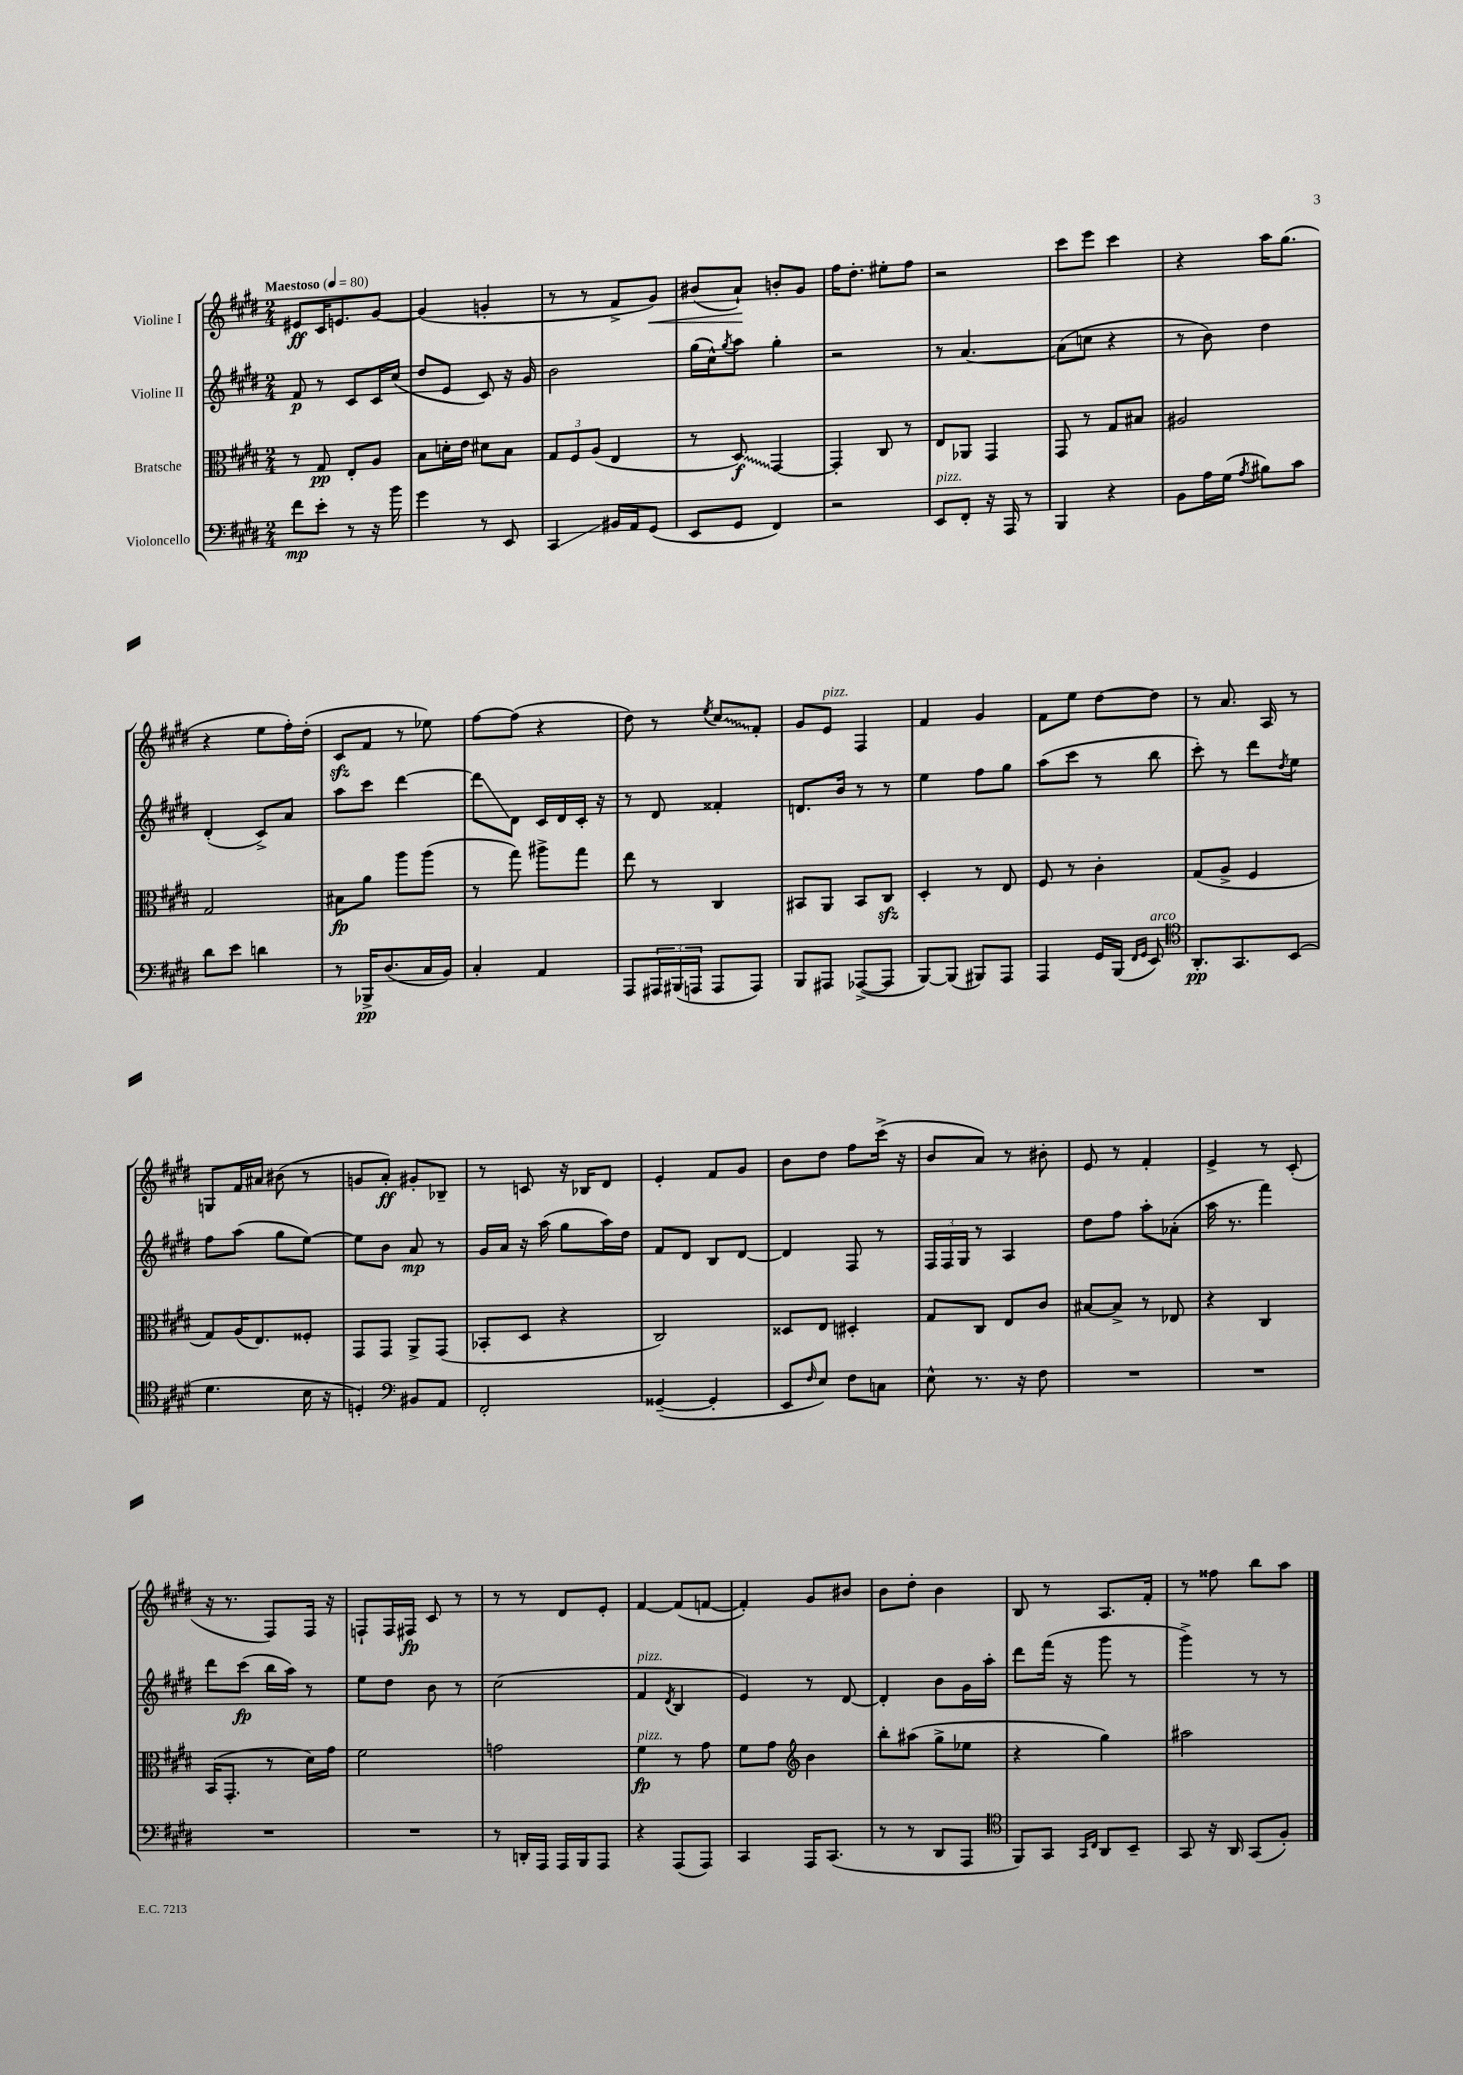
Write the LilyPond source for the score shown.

<<
\new StaffGroup <<
\new Staff = "s0" \with { instrumentName = "Violine I" } {
    \clef treble \key e \major \numericTimeSignature \time 2/4 \tempo "Maestoso" 4 = 80
    eis'8\ff cis'16 e'8. gis'8~ |
    gis'4( g'4-. |
    r8 r8 fis'8-> gis'8\<) |
    bis'8( a'8-!\!) b'8-. gis'8 |
    fis''16 dis''8.-. eis''8-. fis''8 |
    r2 |
    cis'''8 e'''8 cis'''4 |
    r4 a''16 gis''8.( |
    r4 e''8 fis''16-.) dis''16-.( |
    cis'8\sfz fis'8 r8 ees''8) |
    fis''8~ fis''8( r4 |
    dis''8) r8 \acciaccatura { e''8 } \once \override Glissando.style = #'zigzag cis''8\glissando fis'8-. |
    gis'8 e'8^\markup { \italic "pizz." } fis4 |
    fis'4 gis'4 |
    fis'8 e''8 dis''8~ dis''8 |
    r8 a'8. a16 r8 |
    g8 fis'16 ais'16 bis'8( r8 |
    g'8 a'8-.\ff) gis'8-. bes8-- |
    r8 c'8 r16 bes16 dis'8 |
    e'4-. fis'8 gis'8 |
    b'8 dis''8 fis''8 cis'''16->( r16 |
    b'8 a'8) r8 bis'8-. |
    e'8 r8 fis'4-. |
    e'4-> r8 cis'8-.( |
    r16 r8. fis8) fis16 r16 |
    f8-! f16 fis16\fp cis'8 r8 |
    r8 r8 dis'8 e'8-. |
    fis'4~ fis'8( f'8~ |
    f'4-.) gis'8 bis'8 |
    b'8 dis''8-. b'4 |
    b8 r8 a8. fis'16-. |
    r8 fisis''8 b''8 a''8 \bar "|." |
}
\new Staff = "s1" \with { instrumentName = "Violine II" } {
    \clef treble \key e \major \numericTimeSignature \time 2/4
    fis'8\p r8 cis'8 cis'16 cis''16( |
    dis''8 e'8 cis'8) r16 gis'16 |
    b'2 |
    gis''16( cis''16-^) \acciaccatura { gis''8 } a''8 gis''4-. |
    r2 |
    r8 a'4.~ |
    a'8( c''8 r4 |
    r8 b'8) dis''4 |
    dis'4-.( cis'8->) a'8 |
    a''8 cis'''8 dis'''4~ |
    dis'''8\glissando dis'8 cis'16 dis'16 cis'16-. r16 |
    r8 dis'8 fisis'4-. |
    d'8. b'16 r8 r8 |
    e''4 fis''8 gis''8 |
    a''8( cis'''8 r8 b''8 |
    cis'''8-.) r8 dis'''8 \acciaccatura { dis''8 } e''8 |
    fis''8 a''8( gis''8 e''8~) |
    e''8 b'8 a'8\mp r8 |
    gis'16 a'16 r16 a''16( gis''8 a''16) dis''16 |
    fis'8 dis'8 b8 dis'8~ |
    dis'4 fis8 r8 |
    \tuplet 3/2 { fis16 fis16 gis16 } r8 a4 |
    dis''8 fis''8 a''8-. aes'8-.( |
    a''16 r8. fis'''4) |
    dis'''8 cis'''8\fp( b''16 a''16) r8 |
    e''8 dis''8 b'8 r8 |
    cis''2( |
    fis'4^\markup { \italic "pizz." } \acciaccatura { dis'8 } b4 |
    e'4) r8 dis'8~ |
    dis'4-. b'8 gis'16 a''16-. |
    dis'''8 fis'''16( r16 gis'''8 r8 |
    gis'''4->) r8 r8 \bar "|." |
}
\new Staff = "s2" \with { instrumentName = "Bratsche" } {
    \clef alto \key e \major \numericTimeSignature \time 2/4
    r8 gis8\pp e8-. a8 |
    b8 d'16-. e'16 dis'8 b8 |
    \tuplet 3/2 { gis8 fis8 a8( } e4 |
    r8 \once \override Glissando.style = #'zigzag dis8\glissando\f) gis,4~ |
    gis,4-. cis8 r8 |
    e8 aes,8 gis,4 |
    gis,8 r8 gis8 bis8 |
    ais2 |
    gis2 |
    bis8\fp a'8 a''8 a''8( |
    r8 gis''8) ais''8-> gis''8 |
    e''8 r8 cis4 |
    bis,8 a,8 bis,8 cis8\sfz |
    dis4-. r8 e8 |
    fis8 r8 cis'4-. |
    gis8( a8-> fis4 |
    gis8) a16( e8.) fisis8-. |
    gis,8 gis,8 a,8-> gis,8( |
    bes,8-. dis8 r4 |
    cis2) |
    disis8 e8 dis4-. |
    gis8 cis8 e8 cis'8 |
    bis8~ bis8-> r8 ees8 |
    r4 cis4 |
    b,16( gis,8.-. r8 dis'16) gis'16 |
    fis'2 |
    g'2 |
    fis'4\fp^\markup { \italic "pizz." } r8 gis'8 |
    fis'8 gis'8 \clef treble b'4 |
    b''8-. ais''8( gis''8-> ees''8 |
    r4 gis''4) |
    ais''2 \bar "|." |
}
\new Staff = "s3" \with { instrumentName = "Violoncello" } {
    \clef bass \key e \major \numericTimeSignature \time 2/4
    fis'8\mp e'8-. r8 r16 b'16 |
    gis'4 r8 e,8 |
    cis,4\glissando bis,16 a,16 gis,8( |
    e,8 gis,8 fis,4) |
    r2 |
    e,8^\markup { \italic "pizz." } fis,8-. r16 a,,16 r8 |
    b,,4 r4 |
    b,8 a16 gis16( \acciaccatura { a8 } bis8) cis'8 |
    dis'8 e'8 d'4 |
    r8 bes,,16->\pp dis8.( cis16 b,16) |
    cis4-. a,4 |
    a,,8 \tuplet 3/2 { ais,,16 bis,,16( a,,16 } a,,8 a,,8) |
    b,,8 ais,,8 aes,,8~->( aes,,8 |
    b,,8~) b,,8( bis,,8) a,,8 |
    a,,4 gis,16 b,,16( \grace { fis,16 gis,16 } e,8^\markup { \italic "arco" }) |
    \clef tenor a,8.-.\pp gis,8. b,8( |
    dis'4. b16 r16 |
    d4-.) \clef bass bis,8 a,8 |
    fis,2-. |
    gisis,4~--( gisis,4-. |
    e,8 \grace { fis16 } e8) fis8 c8 |
    e8-^ r8. r16 fis8 |
    R2 |
    R2 |
    R2 |
    R2 |
    r8 d,16-. a,,16 a,,16 b,,16 a,,8 |
    r4 a,,8( a,,8) |
    cis,4 a,,16 cis,8.( |
    r8 r8 dis,8 a,,8 |
    \clef tenor fis,8) gis,8 \grace { gis,16 cis16 } a,8 b,8-- |
    gis,8 r16 a,16 gis,8( fis8-.) \bar "|." |
}
>>
>>
\layout { \context { \Score \remove "Bar_number_engraver" } }
